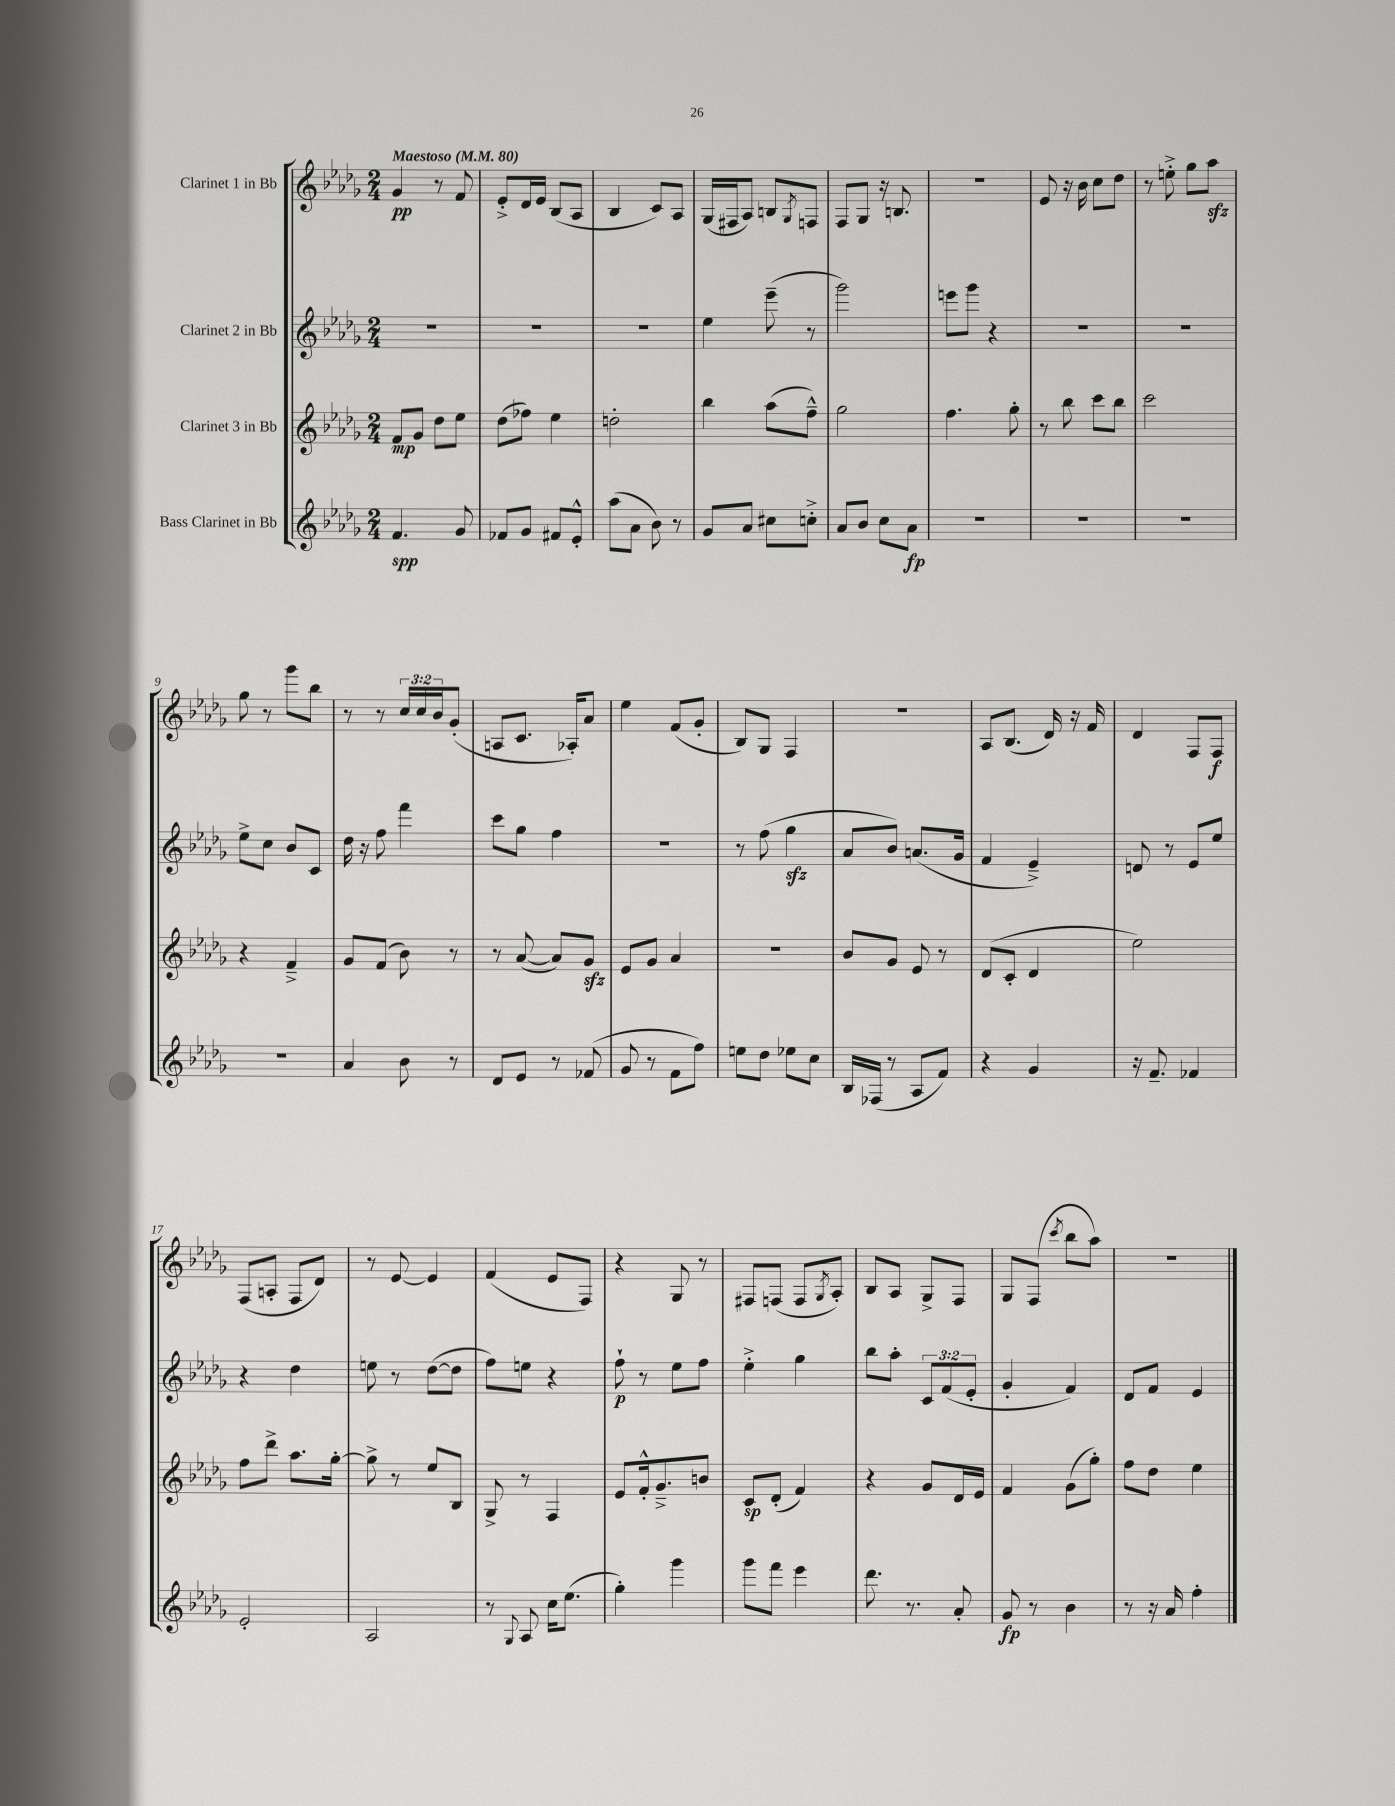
<<
\new StaffGroup <<
\new Staff = "s0" \with { instrumentName = "Clarinet 1 in Bb" } {
    \clef treble \key des \major \numericTimeSignature \time 2/4 \override Staff.TupletNumber.text = #tuplet-number::calc-fraction-text \tempo "Maestoso" 4 = 80
    ges'4\pp r8 f'8 |
    ees'8-.-> des'16 ees'16 bes8( aes8 |
    bes4 c'8) aes8 |
    ges16( fis16 aes8) b8 \acciaccatura { ges8 } f8 |
    f8 ges8 r16 b8. |
    r2 |
    ees'8 r16 bes'16 c''8 des''8 |
    r8 e''8-.-> ges''8 aes''8\sfz |
    ges''8 r8 ges'''8 bes''8 |
    r8 r8 \tuplet 3/2 { c''16 c''16 bes'16 } ges'8-.( |
    a8 c'8. aes16-.) aes'8 |
    ees''4 f'8( ges'8-. |
    bes8) ges8 f4 |
    R2 |
    aes8 bes8.( des'16) r16 f'16 |
    des'4 f8 f8\f |
    f8( a8-. f8 des'8) |
    r8 ees'8~ ees'4 |
    f'4( ees'8 f8) |
    r4 ges8 r8 |
    fis8 f8( f8 \acciaccatura { ges8 } aes8-.) |
    bes8 aes8 ges8-> f8 |
    ges8 f8( \acciaccatura { c'''8 } bes''8 aes''8) |
    r2 \bar "|." |
}
\new Staff = "s1" \with { instrumentName = "Clarinet 2 in Bb" } {
    \clef treble \key des \major \numericTimeSignature \time 2/4 \override Staff.TupletNumber.text = #tuplet-number::calc-fraction-text
    R2 |
    R2 |
    R2 |
    ees''4 ees'''8--( r8 |
    ges'''2) |
    e'''8 ges'''8 r4 |
    R2 |
    R2 |
    ees''8-> c''8 bes'8 c'8 |
    des''16 r16 f''8 f'''4 |
    c'''8 ges''8 f''4 |
    r2 |
    r8 f''8( ges''4\sfz |
    aes'8 bes'8) a'8.( ges'16 |
    f'4 ees'4--->) |
    d'8 r8 ees'8 ees''8 |
    r4 des''4 |
    e''8 r8 des''8~( des''8 |
    f''8) e''8 r4 |
    f''8-!\p r8 ees''8 f''8 |
    ees''4-.-> ges''4 |
    bes''8 aes''8-. \tuplet 3/2 { c'8 f'8( ees'8-. } |
    ges'4-. f'4) |
    des'8 f'8 ees'4 \bar "|." |
}
\new Staff = "s2" \with { instrumentName = "Clarinet 3 in Bb" } {
    \clef treble \key des \major \numericTimeSignature \time 2/4
    f'8\mp ges'8 des''8 ees''8 |
    des''8( fes''8) ees''4 |
    d''2-. |
    bes''4 aes''8( f''8---^) |
    ges''2 |
    f''4. ges''8-. |
    r8 bes''8 c'''8 bes''8 |
    c'''2 |
    r4 f'4---> |
    ges'8 f'8( bes'8) r8 |
    r8 aes'8~( aes'8) ges'8\sfz |
    ees'8 ges'8 aes'4 |
    r2 |
    bes'8 ges'8 ees'8 r8 |
    des'8( c'8-. des'4 |
    ees''2) |
    f''8 des'''8-> aes''8. ges''16~-. |
    ges''8-> r8 ees''8 bes8 |
    ges8-> r8 f4 |
    ees'8 f'16-.-^ ges'8.---> b'8 |
    c'8\sp des'8-.( f'4) |
    r4 ges'8 des'16 ees'16 |
    f'4 ges'8( ges''8-.) |
    f''8 des''8 ees''4 \bar "|." |
}
\new Staff = "s3" \with { instrumentName = "Bass Clarinet in Bb" } {
    \clef treble \key des \major \numericTimeSignature \time 2/4
    f'4.\spp ges'8 |
    fes'8 ges'8 fis'8 ees'8-.-^ |
    aes''8( aes'8 bes'8) r8 |
    ges'8 aes'8 cis''8 c''8-.-> |
    aes'8 bes'8 c''8 aes'8\fp |
    r2 |
    R2 |
    R2 |
    R2 |
    aes'4 bes'8 r8 |
    des'8 ees'8 r8 fes'8( |
    ges'8 r8 f'8 f''8) |
    e''8 des''8 ees''8 c''8 |
    bes16 fes16( r8 aes8 f'8) |
    r4 ges'4 |
    r16 f'8.-- fes'4 |
    ees'2-. |
    aes2 |
    r8 \appoggiatura { ges8 } aes8 c''16 ees''8.( |
    ges''4-.) ges'''4 |
    ges'''8 f'''8 ees'''4 |
    des'''8. r8. aes'8-. |
    ges'8\fp r8 bes'4 |
    r8 r16 aes'16 f''4-. \bar "|." |
}
>>
>>
